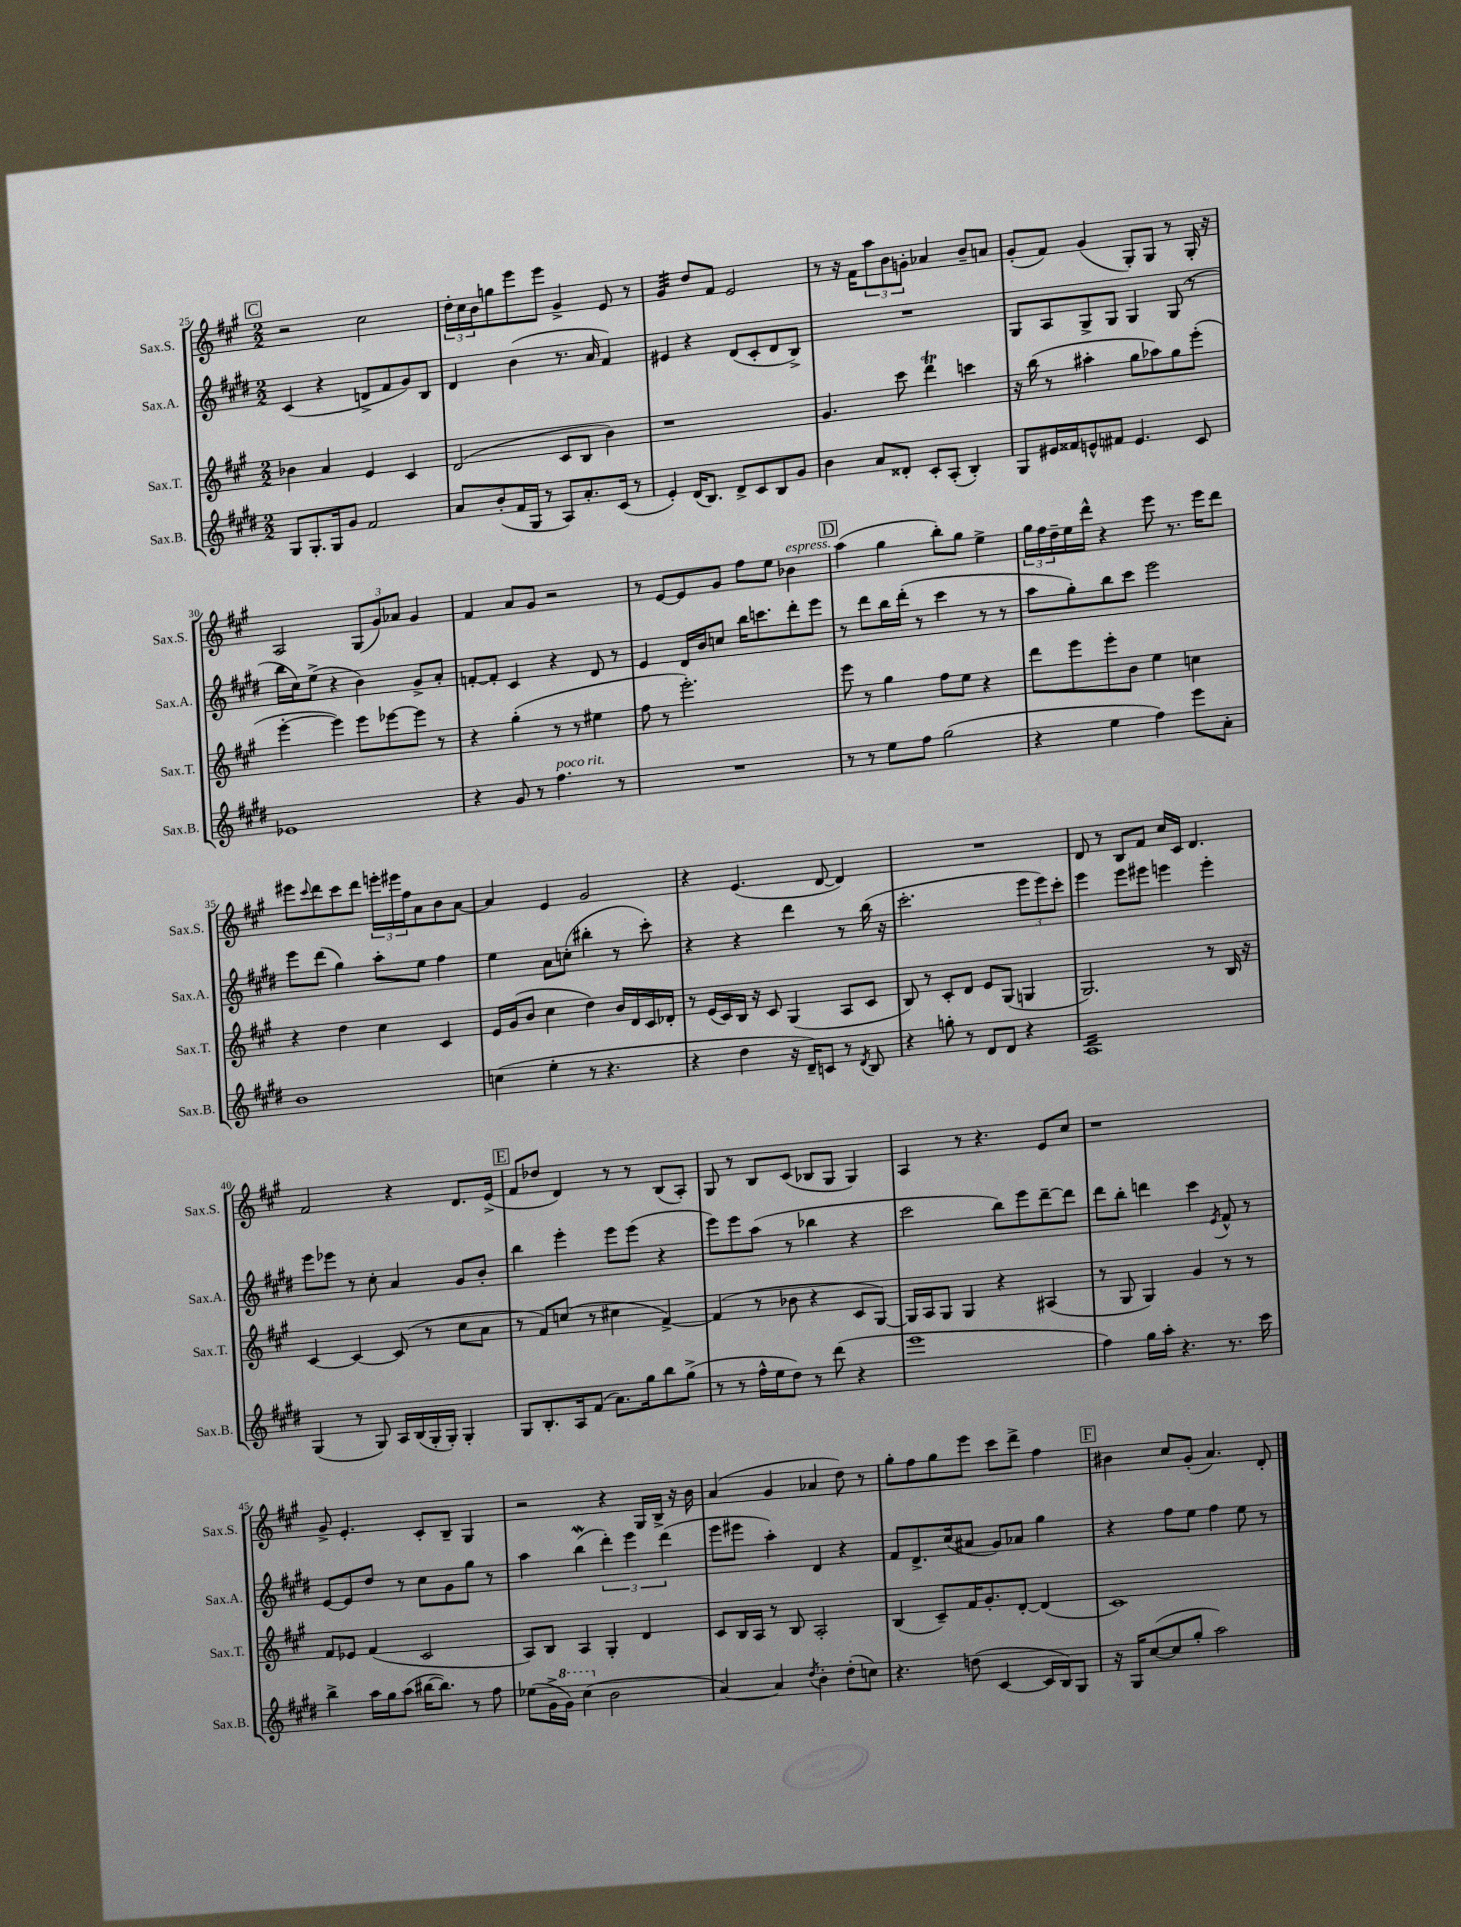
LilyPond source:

<<
\new StaffGroup <<
\new Staff = "s0" \with { instrumentName = "Sax.S." shortInstrumentName = "Sax.S." } {
    \clef treble \key a \major \numericTimeSignature \time 2/2
    \mark \markup { \box "C" } r2 cis''2 |
    \tuplet 3/2 { d''16-. cis''16 b'16 } g''8 e'''8 e'''8 gis'4-> e'8 r8 |
    gis'4:32 d''8 fis'8 e'2 |
    r8 r16 fis'16 \tuplet 3/2 { a''8 b'8 g'8-. } aes'4 b'8-- a'8 |
    gis'8-.( fis'8) gis'4( gis8-.) gis8 r8 gis16-. r16 |
    a2 \tuplet 3/2 { gis8( gis'8) aes'8 } gis'4 |
    fis'4 a'8 gis'8 r2 |
    r8 e'8~ e'8 gis'8 fis''8 e''8 bes'4^\markup { \italic "espress." } |
    \mark \markup { \box "D" } a''4( gis''4 b''8-.) gis''8 e''4-> |
    \tuplet 3/2 { gis''16 fis''16 d''16-- } e''16 d'''16-^ r4 e'''8 r8. e'''16 d'''8 |
    eis'''8 \appoggiatura { cis'''8 } d'''8 cis'''8 d'''8 \tuplet 3/2 { e'''16-. eis'''16 fis''16 } a'8 b'8 a'8~ |
    a'4 e'4 gis'2 |
    r4 e'4.( d'8~ d'4) |
    R1 |
    d'8 r8 b8 fis'8 cis''16 cis'16 d'4. |
    fis'2 r4 d'8. e'16->( |
    \mark \markup { \box "E" } fis'8 des''8 d'4) r8 r8 b8( a8-.) |
    gis8 r8 b8 cis'8( bes8 gis8 gis4) |
    a4 r8 r4. e'8 cis''8 |
    r1 |
    gis'8-> e'4.-. cis'8-. b8-- gis4 |
    r2 r4 gis16 b16-> r16 b'16 |
    a'4( gis'4 aes'4 d''8) r8 |
    gis''8-. fis''8 gis''8 e'''8 cis'''8 d'''8-> fis''4 |
    \mark \markup { \box "F" } bis'4 cis''8 gis'8-.( a'4.) d'8-. \bar "|." |
}
\new Staff = "s1" \with { instrumentName = "Sax.A." shortInstrumentName = "Sax.A." } {
    \clef treble \key e \major \numericTimeSignature \time 2/2
    \mark \markup { \box "C" } cis'4( r4 d'8-> fis'8 gis'8) b8 |
    dis'4 b'4( r8. a'16 fis'4) |
    eis'4 r4 dis'8( cis'8-. dis'8 b8->) |
    R1 |
    gis8 a8 gis8-> gis8 gis4 gis8( r8 |
    b''16 cis''16) e''8->( r4 b'4) gis'8-> a'8-. |
    f'8~-. f'8-. cis'4 r4 dis'8 r8 |
    e'4 dis'16 b'16 c''8 b''16 c'''8. dis'''8-. e'''8 |
    \mark \markup { \box "D" } r8 dis'''8 b''16 dis'''16-.( r8 cis'''4 r8 r8 |
    a''8 gis''8-.) b''8 cis'''8 e'''2 |
    e'''8 dis'''8( gis''4) a''8-. e''8 fis''4 |
    e''4 a'8 c''8-.( bis''4-. r8 cis'''8-.) |
    r4 r4 dis'''4 r8 b''16( r16 |
    cis'''2.-. \tuplet 3/2 { e'''8 e'''8) cis'''8-. } |
    e'''4 e'''8 eis'''8 e'''4 e'''4-. |
    e'''8 ees'''8 r8 cis''8-. a'4 gis'8 b'8-. |
    \mark \markup { \box "E" } b''4 e'''4-. e'''8 e'''8( r4 |
    e'''8) e'''8 a''8( r8 bes''4 r4 |
    cis'''2 b''8) e'''8 dis'''8~-- dis'''8 |
    dis'''8 b''8-. d'''4 cis'''4 \acciaccatura { e'8 } fis'8-^ r8 |
    e'8~ e'8 dis''8 r8 cis''8 gis'8 gis''8 r8 |
    a''4 b''4\mordent( \tuplet 3/2 { dis'''4-.) e'''4 dis'''4( } |
    e'''8 eis'''8 a''4-.) dis'4 r4 |
    fis'8 dis'8.-> cis''16( ais'8 gis'8) aes'8 gis''4 |
    \mark \markup { \box "F" } r4 fis''8 e''8 fis''4 e''8 r8 \bar "|." |
}
\new Staff = "s2" \with { instrumentName = "Sax.T." shortInstrumentName = "Sax.T." } {
    \clef treble \key a \major \numericTimeSignature \time 2/2
    \mark \markup { \box "C" } bes'4 a'4 e'4 cis'4 |
    d'2( cis'8 b8 b'4) |
    r1 |
    gis'4. cis'''8 d'''4\trill c'''4 |
    r16 b''16( r8 ais''4-. gis''8 aes''8) gis''8 e'''8-.( |
    e'''4~-. e'''4) e'''8 ees'''8~ ees'''8 r8 |
    r4 gis''4-.( r8 r8 eis''4 |
    fis''8 r8 e'''2.-.) |
    \mark \markup { \box "D" } e'''8 r8 gis''4 fis''8 e''8 r4 |
    d'''8 e'''8 e'''8-. b'8 e''4 c''4 |
    r4 d''4 cis''4 cis'4 |
    e'16 gis'16( b'8 cis''4 d''4) b'16 d'16 cis'16 des'16-. |
    r8 e'16( cis'16) b16 r16 cis'8 gis4( a8 cis'8 |
    b8) r8 cis'8-. d'8 e'8 gis8( g4 |
    gis2.) r8 b16 r16 |
    cis'4~ cis'4~ cis'8( r8 cis''8 a'8 |
    \mark \markup { \box "E" } r8 fis'8) c''8( r8 cis''4 fis'4~->) |
    fis'4( r8 bes'8 r4 cis'8 gis8~) |
    gis16 a16 gis8 gis4 r4 ais4( |
    r8 gis8 gis4) gis'4 r8 r8 |
    fis'8 ees'8 fis'4( cis'2 |
    a8) b8 a4 gis4-. d'4 |
    cis'8 b16 a16 r8 b8 a2-. |
    b4( cis'8--) fis'16 gis'8.-. d'8~-. d'4( |
    \mark \markup { \box "F" } cis'1) \bar "|." |
}
\new Staff = "s3" \with { instrumentName = "Sax.B." shortInstrumentName = "Sax.B." } {
    \clef treble \key e \major \numericTimeSignature \time 2/2
    \mark \markup { \box "C" } gis8 gis8.-. gis16 gis'8 fis'2 |
    a'8 b'8-.( fis'16 gis16 r8 a8) a'8.-. cis'16( r8 |
    e'4-.) dis'16( b8.) dis'8-> cis'8 b8 gis'8 |
    b'4 a'8 disis'8-. cis'8-. a8-.( b4-.) |
    gis8 eis'16 fisis'16 e'8-^ fis'8 e'4. cis'8 |
    ees'1 |
    r4 gis'8 r8 fis''4.^\markup { \italic "poco rit." } r8 |
    R1 |
    \mark \markup { \box "D" } r8 r8 e''8 fis''8 gis''2( |
    r4 e''4 fis''4) e'''8 a'8-. |
    b'1 |
    c''4( e''4-. r8 r4. |
    r4 dis''4 r16 dis'16--) c'8 r8 \acciaccatura { dis'8 } b8 |
    r4 g''8-. r8 dis'8 dis'8 r4 |
    a1:16 |
    gis4( r8 gis8) a16 b16( gis16-. gis16-.) gis4-. |
    \mark \markup { \box "E" } gis8 b8.-. a16 fis'8( a'8.) gis''16 b''8 gis''8->( |
    r8 r8 fis''16-^ e''16 dis''8) r8 dis'''8( r4 |
    e'''1 |
    fis''4) gis''16 a''16-. r4. r8. cis'''16 |
    b''4-> a''16 gis''16 a''8( bis''16~ bis''8.) r8 fis''8 |
    ees''8( gis'16-> \ottava #1 gis''16) cis'''4( \ottava #0 b'2 |
    a'4~) a'4 \acciaccatura { dis''8 } b'4-. dis''8-.( c''8) |
    r4. d''8( cis'4~ cis'16 b16) gis8 |
    \mark \markup { \box "F" } r16 gis16 cis''8~( cis''8 gis''8-. a''2) \bar "|." |
}
>>
>>
\layout { \context { \Score currentBarNumber = #25 } }
